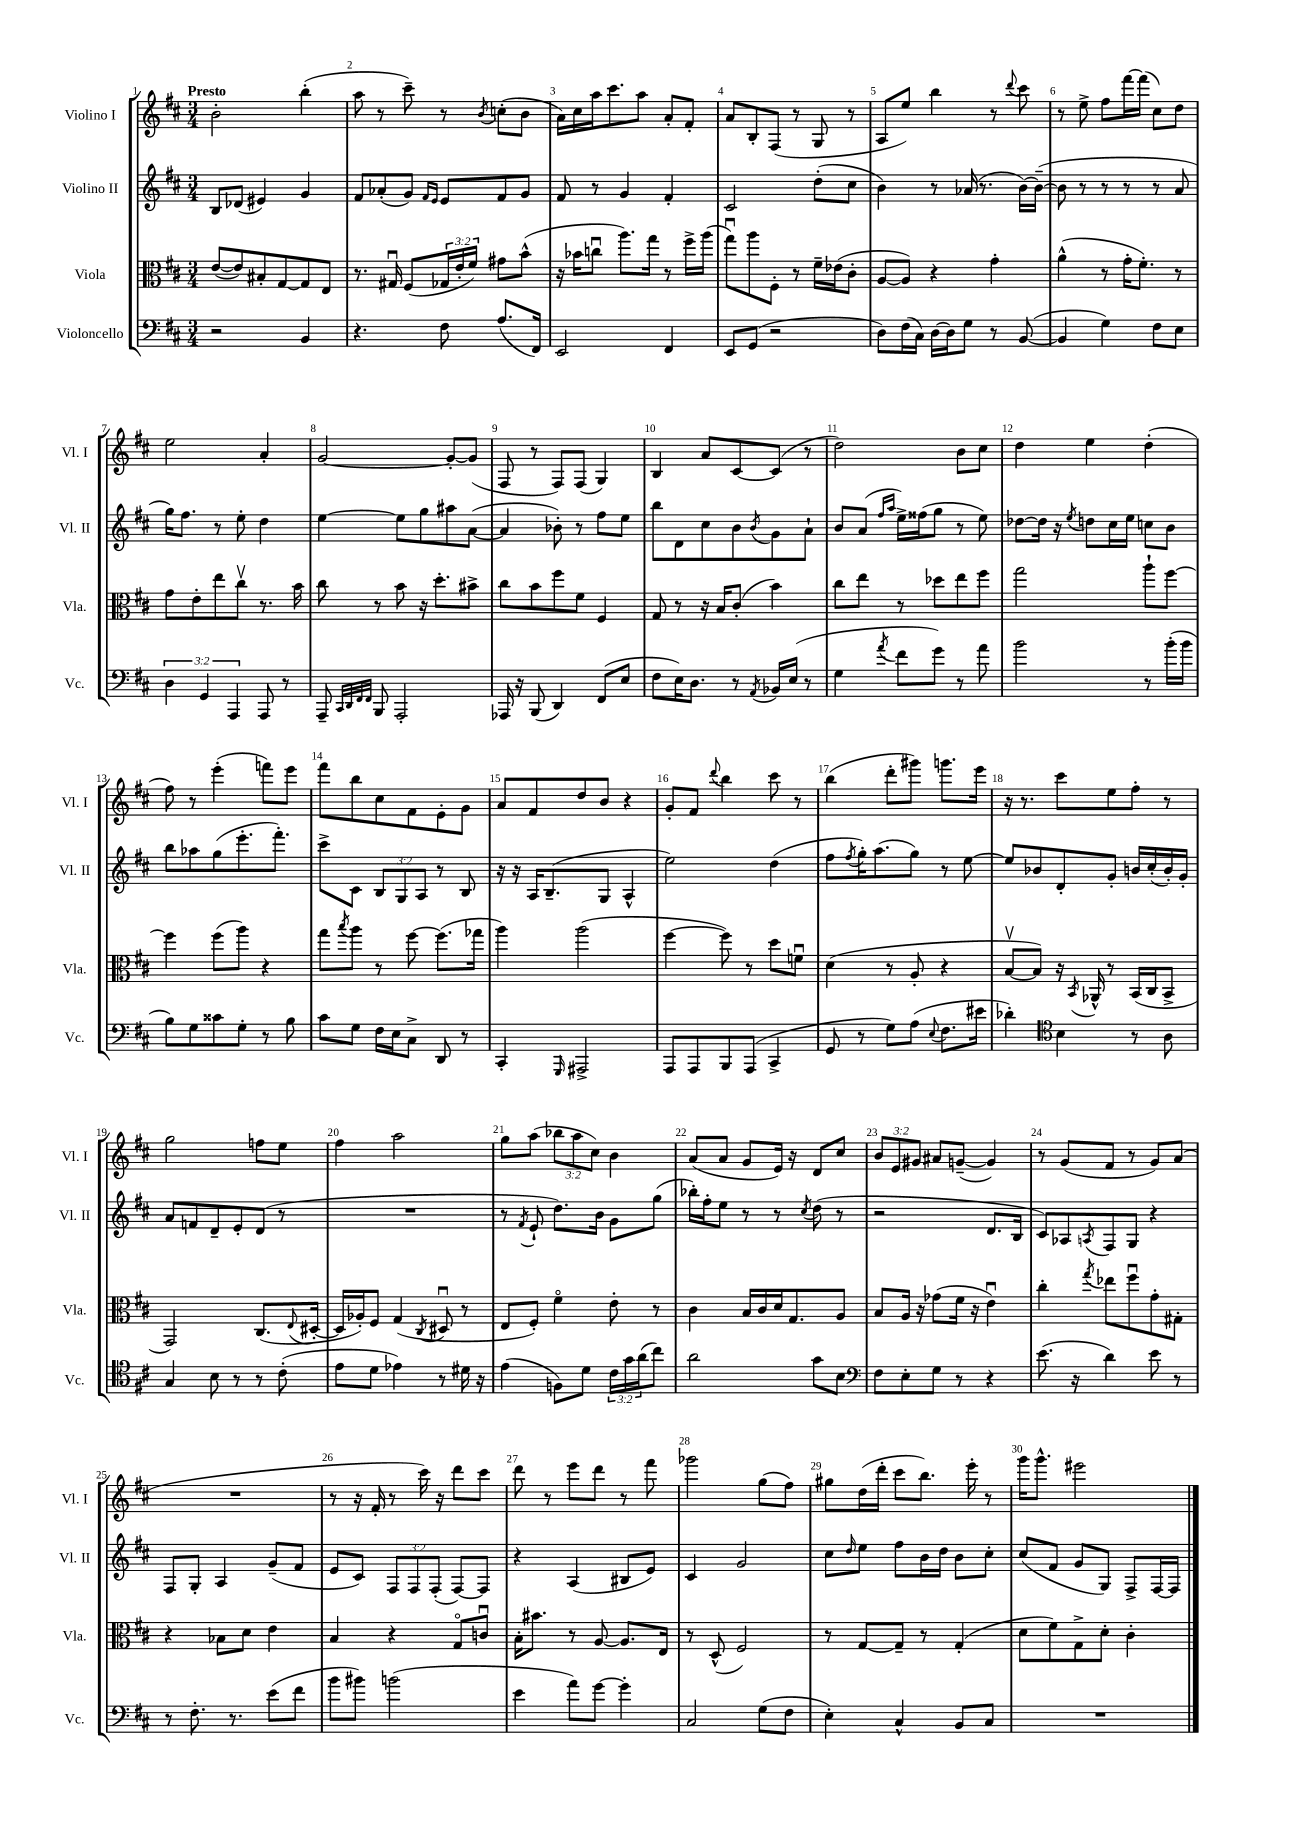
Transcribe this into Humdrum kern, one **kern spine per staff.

**kern	**kern	**kern	**kern
*staff4	*staff3	*staff2	*staff1
*clefF4	*clefC3	*clefG2	*clefG2
*k[f#c#]	*k[f#c#]	*k[f#c#]	*k[f#c#]
*M3/4	*M3/4	*M3/4	*M3/4
2r	([8e	8B	2b'
.	8e])	(8d-	.
.	8B#'	4e#)	.
.	[8G	.	.
4BB	8G]	4g	(4bb'
.	8E	.	.
=	=	=	=
4.r	8.r	8f#	8aa
.	.	(8a-'	8r
.	16G#u	.	.
.	(8F#	8g)	8ccc#~)
.	.	16qqf#	.
.	.	16qqe	.
8F#	24G-	8e	8r
.	24e'	.	.
.	24f#)	.	.
.	.	.	8qb
(8.A	8g#	8f#	(8cc'
.	(8b^^	8g	8b
16FF#)	.	.	.
=	=	=	=
2EE	16r	8f#	16a)
.	16b-	.	16cc#
.	8ccu	8r	16aa
.	.	.	8.ccc#
.	8.aa)	4g	.
.	.	.	8aa
.	16gg	.	.
4FF#	8r	4f#'	8a'
.	16ff#^	.	8f#'
.	(16aa	.	.
=	=	=	=
8EE	8ggu)	2c#	8a
(8GG	8aa	.	8B'
2r	8F#'	.	(8F#
.	8r	.	8r
.	16f#~	(8dd'	8G
.	(16e-	.	.
.	8c#'	8cc#	8r
=	=	=	=
8D)	[8A	4b)	8A
(16F#	8A])	.	8ee)
16C#)	.	.	.
[16D	4r	8r	4bb
16D]	.	.	.
8G	.	(16a-	.
.	.	8.r	.
8r	4g'	.	8r
.	.	.	8qqddd
([8BB	.	[16b)	8ccc#
.	.	(16b~_	.
=	=	=	=
4BB]	(4a^^	8b]	8r
.	.	8r	8ee^
4G)	8r	8r	8ff#
.	16g'	8r	[16fff#
.	8.f#')	.	(16fff#]
8F#	.	8r	8cc#)
8E	8r	8a	8dd
=	=	=	=
6D	8g	16gg)	2ee
.	.	8.ff#	.
.	8e'	.	.
6GG	.	.	.
.	8ee	8r	.
6AAA	.	.	.
.	8cc#v	8ee'	.
8AAA	8.r	4dd	4a'
8r	.	.	.
.	16b	.	.
=	=	=	=
8AAA~	8cc#	[4ee	[2g
32qqCC#	.	.	.
32qqDD	.	.	.
32qqFF#	.	.	.
32qqFF#	.	.	.
8BBB	8r	.	.
2AAA'	8b	8ee]	.
.	16r	8gg	.
.	8.dd'	.	.
.	.	8aa#	8g'_
.	8b#^	([8a	(8g]
=	=	=	=
16AAA-	8cc#	4a]	8F#
16r	.	.	.
(8BBB	8b	.	8r
4DD)	8ff#	8b-')	8F#)
.	8f#	8r	(8F#
(8FF#	4F#	8ff#	4G)
8E	.	8ee	.
=	=	=	=
8F#	8G	8bb	4B
16E)	8r	8d	.
8.D	.	.	.
.	16r	8cc#	8a
.	16B	.	.
8r	(8c#'	8b	[8c#
8qAA	.	8qb	.
16BB-	4b)	8g	(8c#]
(16E	.	.	.
8r	.	8a`	8r
=	=	=	=
4G	8cc#	8b	2dd)
.	8ee	(8a	.
.	.	16qqff#	.
8qa	.	16qqaa	.
8f#	8r	16ee^)	.
.	.	(16ff##	.
8g)	8dd-	8gg	.
8r	8ee	8r	8b
8a	8ff#	8ee)	8cc#
=	=	=	=
2b	2gg	[8dd-	4dd
.	.	16dd-]	.
.	.	16r	.
.	.	8qee	.
.	.	8dd	4ee
.	.	16cc#	.
.	.	16ee	.
8r	8aa`	8cc	(4dd'
(16b'	[8ff#	8b	.
16b	.	.	.
=	=	=	=
8B)	4ff#]	8bb	8ff#)
8G	.	8aa-	8r
8c##	(8ff#	(8gg	(4eee'
8G'	8aa)	8.eee'	.
8r	4r	.	8fff)
.	.	8.fff#')	.
8B	.	.	8eee
=	=	=	=
8c#	8gg	8ccc#^	8fff#
.	8qbb	.	.
8G	8aa	8c#	8bb
16F#	8r	12B	8cc#
16E	.	.	.
.	.	12G	.
8C#^	[8ff#	.	8f#
.	.	12A	.
8DD	(8.ff#]	8r	8e'
8r	.	8B	8g
.	16gg-	.	.
=	=	=	=
4CC#'	4aa)	16r	8a
.	.	16r	.
.	.	16A	8f#
.	.	(8.B~	.
16qqGGG	.	.	.
2AAA#^	(2aa	.	8dd
.	.	8G	8b
.	.	4A^^	4r
=	=	=	=
8AAA	[4ff#	2ee)	8g'
8AAA	.	.	8f#
.	.	.	8qqddd
8BBB	8ff#])	.	4bb
(8AAA	8r	.	.
4CC#^	8dd	(4dd	8ccc#
.	8fu	.	8r
=	=	=	=
8GG	(4d	8ff#	(4bb
.	.	8qff#	.
8r	.	16gg')	.
.	.	(8.aa	.
8G)	8r	.	8ddd'
(8A	8A'	8gg)	8ggg#)
8qqE	.	.	.
8.F#	4r	8r	8.ggg
.	.	[8ee	.
16e#	.	.	16eee
=	=	=	=
4d-')	[8Bv	8ee]	16r
.	.	.	8.r
.	8B])	8b-	.
*clefC4	*	*	*
4B	16r	8d'	8ccc#
.	8qBB	.	.
.	16AA-^^	.	.
.	8r	8g'	8ee
8r	(16BB	16b	8ff#'
.	16C#	(16cc#'	.
8A	8BB^	16b')	8r
.	.	16g'	.
=	=	=	=
4G	2GG)	8a	2gg
.	.	8f	.
8B	.	8d~	.
8r	.	8e'	.
8r	(8.C#	(8d	8ff
(8c#'	.	8r	8ee
.	8qqE	.	.
.	[16D#'	.	.
=	=	=	=
8e	16D#]	2.r	4ff#
.	16A-')	.	.
8d	8F#	.	.
4e-)	(4G	.	2aa
.	8qC#	.	.
8r	8D#u	.	.
16d#	8r	.	.
16r	.	.	.
=	=	=	=
(4e	8E	8r	8gg
.	.	8qf#	.
.	8F#')	8e`	(8aa
8F)	4f#o	8.dd)	12bb-
.	.	.	12aa
8d	.	.	.
.	.	.	12cc#)
.	.	16b	.
24c#	8e'	8g	4b
24g	.	.	.
(24a	.	.	.
8cc#)	8r	(8gg	.
=	=	=	=
2a	4c#	16bb-')	(8a
.	.	16ff#'	.
.	.	8ee	8a
.	16B	8r	8g
.	16c#	.	.
.	16d	8r	16e)
.	8.G	.	16r
.	.	8qcc#	.
8g	.	(8dd	8d
8B	8A	8r	8cc#
=	=	=	=
*clefF4	*	*	*
8F#	8B	2r	12b
.	.	.	12e
8E'	16A	.	.
.	.	.	12g#
.	16r	.	.
8G	(8g-	.	8a#
8r	16f#	.	([8g~
.	16r	.	.
4r	4eu)	8.d	4g])
.	.	16B	.
=	=	=	=
(8.e	4cc#'	8c#)	8r
.	.	8A-	(8g
16r	.	.	.
.	8qgg	8qA	.
4d)	8ee-	8F#	8f#
.	8ff#u	8G	8r
8e	8g'	4r	8g)
8r	8G#'	.	(8a
=	=	=	=
8r	4r	8F#	2.r
8.F#'	.	8G'	.
.	8B-	4A	.
8.r	.	.	.
.	8d	.	.
(8e	4e	(8g~	.
8f#	.	8f#	.
=	=	=	=
8b	4B	8e	8r
8b#)	.	8c#)	16r
.	.	.	16f#'
(2b	4r	12F#	8r
.	.	12F#	.
.	.	.	16ccc#)
.	.	(12F#'	.
.	.	.	16r
.	8Go	[8F#)	8ddd
.	8cu	8F#]	8ccc#
=	=	=	=
4e	16B'	4r	8ddd
.	8.b#	.	.
.	.	.	8r
8a)	8r	(4A	8eee
[8g	[8A	.	8ddd
4g']	8.A]	8B#	8r
.	.	8e)	8fff#
.	16E	.	.
=	=	=	=
2C#	8r	4c#	2ggg-
.	(8D^^	.	.
.	2F#)	2g	.
(8G	.	.	(8gg
8F#	.	.	8ff#)
=	=	=	=
4E')	8r	8cc#	8gg#
.	.	16qqdd	.
.	[8G	8ee	(16dd
.	.	.	16ddd'
4C#^^	8G~]	8ff#	8ccc#
.	8r	16b	8.bb)
.	.	16dd	.
8BB	(4G'	8b	.
.	.	.	16eee'
8C#	.	8cc#'	8r
=	=	=	=
2.r	8d	(8cc#	16ggg
.	.	.	8.ggg^^
.	8f#)	8f#	.
.	8G^	8g	2eee#
.	8d'	8G)	.
.	4c#'	8F#^	.
.	.	[16F#	.
.	.	16F#]	.
==	==	==	==
*-	*-	*-	*-
